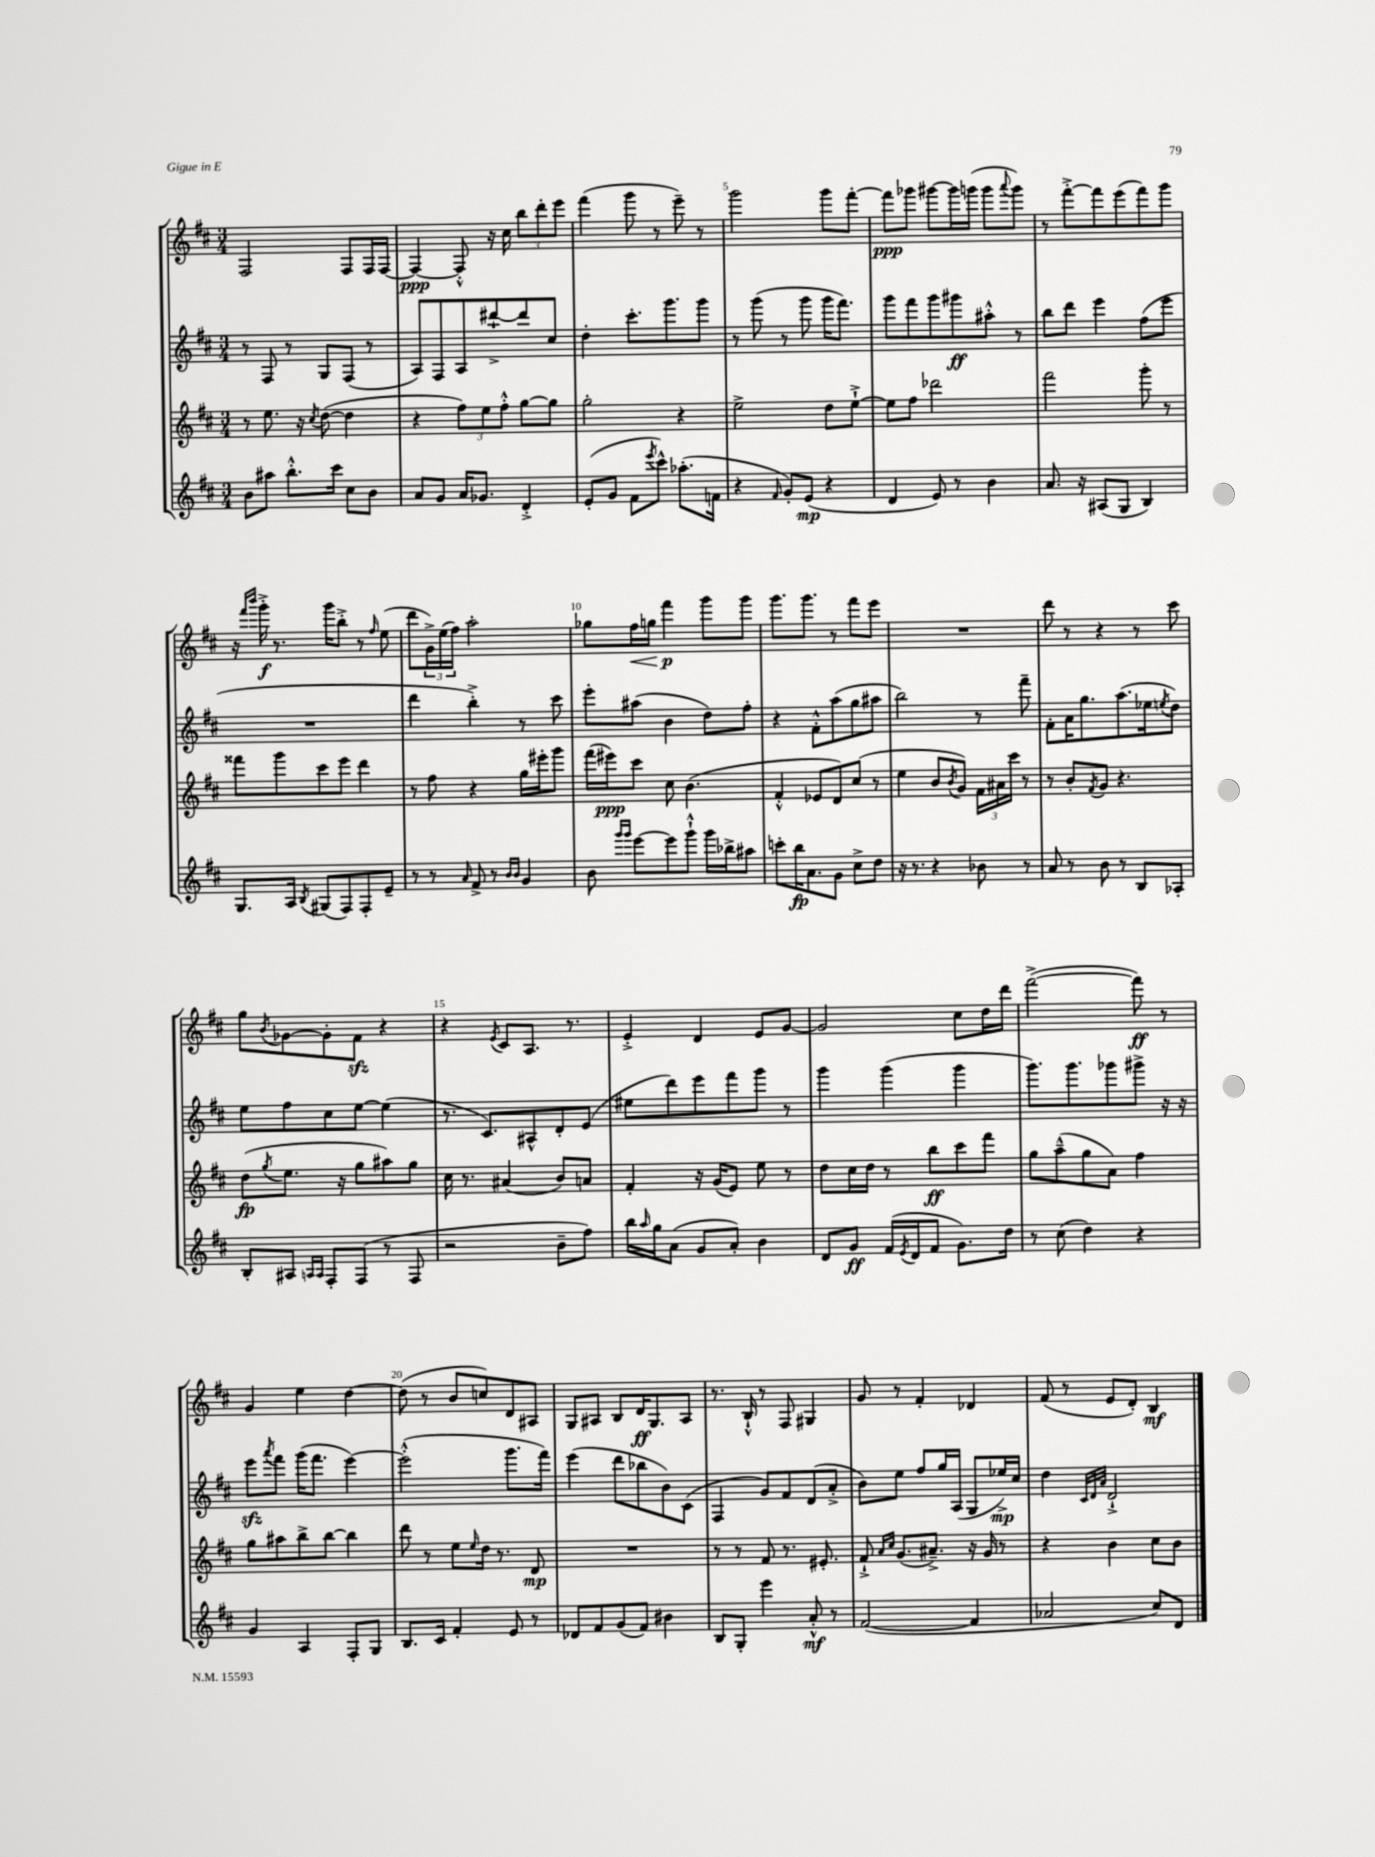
<<
\new StaffGroup <<
\new Staff = "s0" {
    \clef treble \key d \major \numericTimeSignature \time 3/4
    fis2 fis8 fis16 fis16~ |
    fis4~\ppp fis8-.-^ r16 cis''16 \tuplet 3/2 { b''8 d'''8-. e'''8 } |
    fis'''4( g'''8 r8 e'''8--) r8 |
    g'''2 g'''8 fis'''8~-. |
    fis'''8\ppp ges'''8 gis'''8~ gis'''16 g'''16( g'''8 \appoggiatura { a'''8 } g'''8) |
    r8 fis'''8~-.-> fis'''8 e'''8( fis'''8) g'''8 |
    r16 \grace { fis'''16 b'''16 } g'''16-.->\f r8. g'''16 b''8-.-> r8 \grace { fis''16 } e''8( |
    d'''8 \tuplet 3/2 { g'16->) e''16( fis''16) } a''2-. |
    ges''8 fis''16\< g''16 fis'''4\p\! g'''8 g'''8 |
    g'''8. g'''8. r8 fis'''8 e'''8 |
    R2. |
    d'''8 r8 r4 r8 cis'''8 |
    g''8 \acciaccatura { b'8 } ges'8~ ges'8-. fis'8\sfz r4 |
    r4 \acciaccatura { e'8 } cis'8 a8. r8. |
    e'4-.-> d'4 e'8 g'8~ |
    g'2 cis''8 d''16 d'''16 |
    fis'''2~->( fis'''8\ff) r8 |
    g'4 e''4 d''4~ |
    d''8( r8 b'8 c''8) d'8 ais8 |
    g8 ais8 b8 d'16\ff g8. ais8 |
    r8. b16-!-^ r8 fis8 gis4 |
    g'8 r8 fis'4-. des'4 |
    fis'8( r8 e'8 d'8-.) b4\mf \bar "|." |
}
\new Staff = "s1" {
    \clef treble \key d \major \numericTimeSignature \time 3/4
    r8 fis8 r8 g8 fis8( r8 |
    a8) fis8 a8 dis'''8~-!-> dis'''8 cis''8 |
    d''4-. cis'''8.-. g'''8. g'''8 |
    r8 g'''8( r8 g'''8 g'''16 fis'''8.) |
    g'''8 fis'''8 g'''8 gis'''8\ff ais''8-.-^ r8 |
    b''8 d'''8 e'''4 fis''8( e'''8 |
    R2. |
    d'''4 b''4-.->) r8 cis'''8 |
    e'''8-. ais''8( b'4 d''8) fis''8-. |
    r4 fis'8-.-^ a''8( g''8 ais''8 |
    b''2) r8 fis'''8-- |
    fis'8-. a'16 g''8. a''8.( ees''16 \acciaccatura { e''8 } d''8) |
    e''8 fis''8 cis''8 e''8~ e''4( |
    r8. cis'8.) ais8-^ d'8-. e'8( |
    eis''8 d'''8) e'''8 fis'''8 g'''8 r8 |
    g'''4 g'''4( g'''4 |
    g'''8.) g'''8. ges'''8 gis'''8-> r16 r16 |
    e'''8\sfz \acciaccatura { a'''8 } fis'''8 g'''16( fis'''8. e'''4~) |
    e'''2-.-^( g'''8. fis'''16) |
    e'''4( d'''8 bes''8 b'8) cis'8( |
    fis4 g'8) fis'8 d'8( a'8-.-> |
    b'8) e''8 fis''8 g''16 a16( g8 ees''16->\mp) cis''16 |
    d''4 \grace { cis'32 d'32 a'32 } d'2-!-> \bar "|." |
}
\new Staff = "s2" {
    \clef treble \key d \major \numericTimeSignature \time 3/4
    r8 e''8. r16 \acciaccatura { cis''8 } d''8~( d''4 |
    r4 \tuplet 3/2 { fis''8) e''8 fis''8-.-^ } g''8~ g''8 |
    g''2-. r4 |
    e''2-> d''8 e''8~-!-> |
    e''8 fis''8 des'''2 |
    fis'''2 g'''8-. r8 |
    fisis'''8 g'''8 cis'''8 e'''8 d'''4 |
    r8 fis''8 r4 g''16 eis'''16-. g'''8 |
    fis'''16( eis'''16\ppp) cis'''8 cis''8 b'4.( |
    fis'4-.-^ ees'8 d'8) cis''8( r8 |
    e''4 b'8 \acciaccatura { b'8 } g'8) \tuplet 3/2 { fis'16 ais'16 cis'''16 } r8 |
    r8 b'8-. \acciaccatura { fis'8 } g'8 r4. |
    d''8\fp( \acciaccatura { g''8 } e''8. r16 g''8 ais''8) g''8 |
    cis''16 r8. ais'4( b'8) a'8 |
    fis'4-. r16 g'16( e'8) e''8 r8 |
    d''8 cis''16 d''16 r8 b''8\ff cis'''8 fis'''8 |
    g''8 a''8---^( g''8 a'8) fis''4 |
    g''8 ais''8 b''8-> b''8~ b''4 |
    d'''8 r8 e''8 \grace { e''16 } d''16 r8. d'8\mp |
    R2. |
    r8 r8 fis'8 r8. eis'8.-. |
    fis'8-!-> \grace { a'16 cis''16 } g'8.( ais'8.--->) r16 g'16 r8 |
    r4 b'4 cis''8 b'8 \bar "|." |
}
\new Staff = "s3" {
    \clef treble \key d \major \numericTimeSignature \time 3/4
    b'8 ais''8 b''8.-.-^ cis'''16 cis''8 b'8 |
    a'8 g'8 a'16 ges'8. d'4-.-> |
    e'8-.( g'8 fis'8 \acciaccatura { e'''8 } cis'''8-^) aes''8.-.( f'16 |
    r4 \grace { fis'16 } g'8-.) e'8\mp( r4 |
    d'4 e'8) r8 b'4 |
    a'8. r16 ais8( g8 b4) |
    g8. a16 \acciaccatura { b8 } gis8( fis8) fis8-. e'8-- |
    r8 r8 \grace { a'16 } fis'8-> r8 \grace { b'16 b'16 } g'4 |
    b'8 \grace { g'''16 g'''16 } e'''8~ e'''8 g'''8-!-^ g'''16 bes''16-> ais''8 |
    c'''8-. b''16\fp a'8. g'8 cis''8-> d''8 |
    r16 r8. r4 bes'8 r8 |
    a'8 r8 b'8 r8 b8 aes8-. |
    b8-. ais8 \grace { a16 a16 } fis8-. fis8( r8 fis8 |
    r2 b'8-- fis''8) |
    b''16 \grace { a''16 } g''16 a'8( g'8 a'8-.) b'4 |
    d'8 g'8\ff fis'16( \acciaccatura { e'8 } d'16 fis'8 g'8.) d''16 |
    r8 cis''8( d''4) r4 |
    g'4 a4 fis8-. g8 |
    b8. cis'16 fis'4-. e'8 r8 |
    des'8 fis'8 g'8( fis'8) bis'4 |
    b8 g8-. e'''4 a'8-.-^\mf r8 |
    fis'2~( fis'4 |
    aes'2 cis''8) d'8 \bar "|." |
}
>>
>>
\layout { \context { \Score currentBarNumber = #2 \override BarNumber.break-visibility = ##(#f #t #t) barNumberVisibility = #(every-nth-bar-number-visible 5) } }
